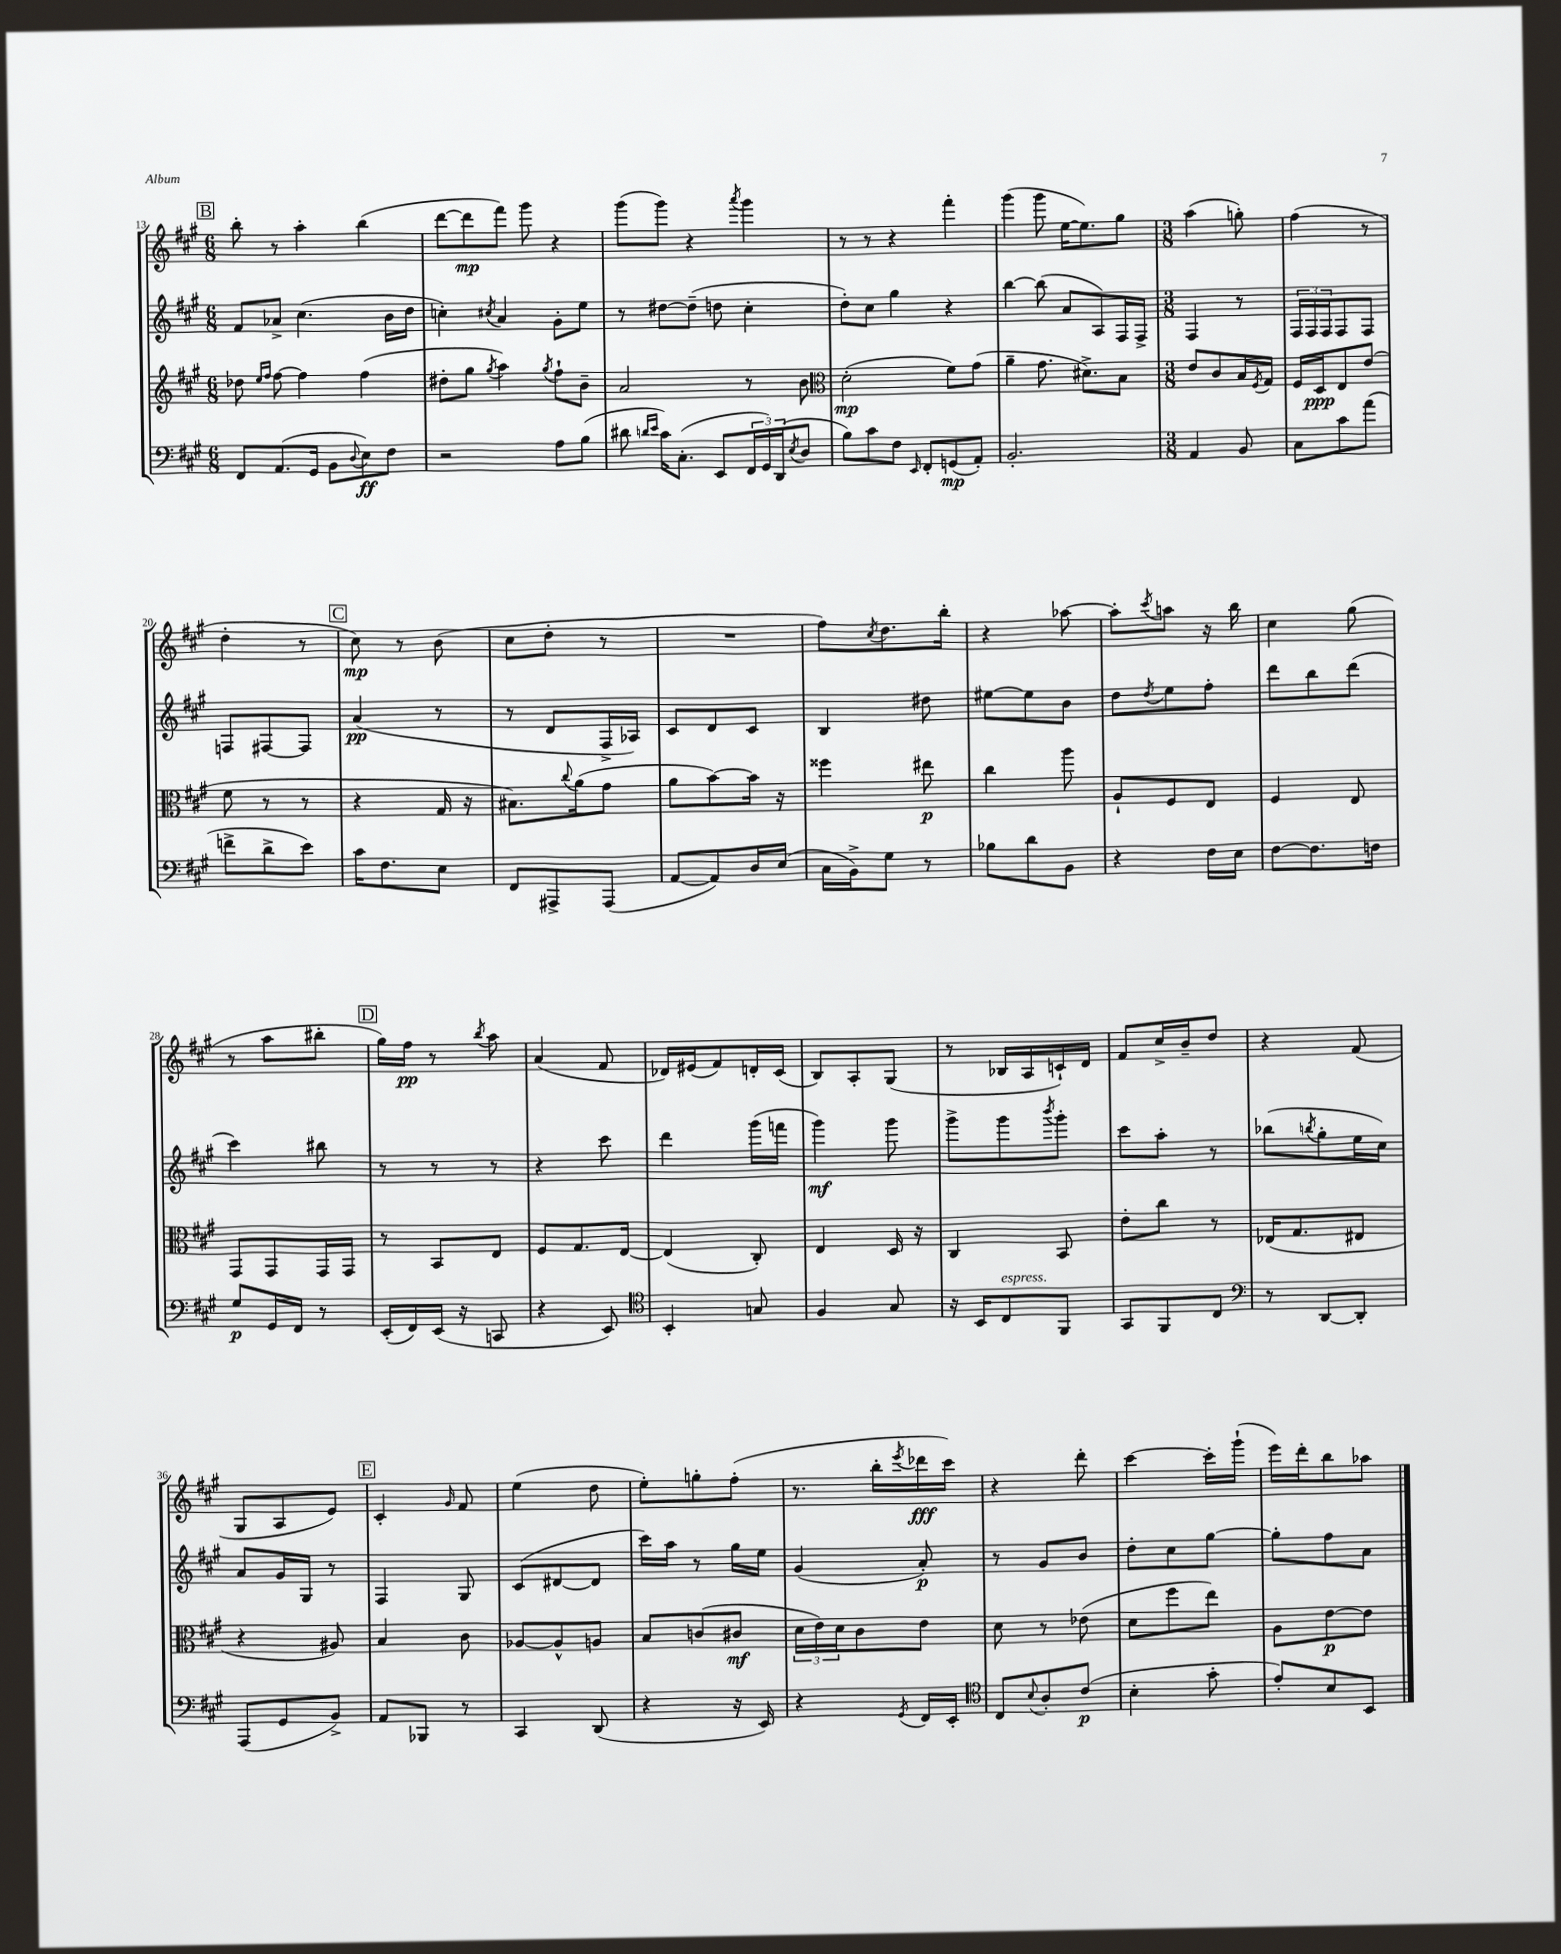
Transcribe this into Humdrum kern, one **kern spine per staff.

**kern	**kern	**kern	**kern
*staff4	*staff3	*staff2	*staff1
*clefF4	*clefG2	*clefG2	*clefG2
*k[f#c#g#]	*k[f#c#g#]	*k[f#c#g#]	*k[f#c#g#]
*M6/8	*M6/8	*M6/8	*M6/8
8FF#	8dd-	8f#	8bb'
.	16qqee	.	.
.	16qqff#	.	.
(8.AA	[8ff#	8a-^	8r
.	4ff#]	(4.cc#	4aa'
16GG#	.	.	.
8BB	.	.	.
8qqD	.	.	.
8E)	(4ff#	.	(4bb
8F#	.	16b	.
.	.	16dd	.
=	=	=	=
2r	8dd#'	4cc')	[8ddd
.	8gg#	.	8ddd]
.	8qgg#	8qcc#	.
.	4aa)	4a	8fff#)
.	.	.	8ggg#
.	8qgg#	.	.
8A	8ff#`	8g#'	4r
(8B	8b~	8ee	.
=	=	=	=
8d#	2a	8r	(8ggg#
16qqd	.	.	.
16qqe	.	.	.
16c#)	.	[8dd#	8ggg#)
(8.C#'	.	.	.
.	.	(8dd#~]	4r
8EE	.	8dd	.
.	.	.	8qaaa
24FF#	8r	4cc#'	4ggg#
24GG#)	.	.	.
(24DD	.	.	.
8qE	.	.	.
8D	8b	.	.
=	=	=	=
*	*clefC3	*	*
8B)	(2d'	8dd')	8r
8c#	.	8cc#	8r
8F#	.	4gg#	4r
16qqEE	.	.	.
8FF#'	.	.	.
(8GG	8f#)	4r	4fff#'
8AA')	(8g#	.	.
=	=	=	=
2.BB'	4a~	[4bb	(4ggg#
.	8.g#	(8bb]	8ggg#
.	.	8a	[16ee
.	8.d#^)	.	8.ee])
.	.	8A)	.
.	8B	16F#	8gg#
.	.	16F#^	.
=	=	=	=
*M3/8	*M3/8	*M3/8	*M3/8
4AA	8e	4F#	(4aa
.	8c#	.	.
8BB	16B	8r	8gg')
.	8qF#	.	.
.	16G#	.	.
=	=	=	=
8C#	16F#	24F#	(4ff#
.	.	24F#	.
.	16D	.	.
.	.	24F#	.
8c#	8E	8F#	.
(8a	(8e	8F#	8r
=	=	=	=
8f^	8f#	8F	4dd'
8d^	8r	[8F#	.
8e)	8r	8F#]	8r
=	=	=	=
16c#	4r	(4a	8cc#)
8.F#	.	.	.
.	.	.	8r
8E	16G#	8r	(8b
.	16r	.	.
=	=	=	=
8FF#	8.B#)	8r	8cc#
8AAA#^	.	8d	8dd'
.	8qqcc#	.	.
.	(16a	.	.
(8AAA#	8g#	16F#^	8r
.	.	16A-)	.
=	=	=	=
[8AA	8a	8c#	4.r
8AA])	[8b)	8d	.
16D	16b]	8c#	.
(16E	16r	.	.
=	=	=	=
16C#	4ff##	4B	8ff#)
16BB^)	.	.	.
.	.	.	8qcc#
8G#	.	.	8.dd
8r	8ee#	8dd#	.
.	.	.	16bb'
=	=	=	=
8B-	4cc#	[8ee#	4r
8d	.	8ee#]	.
8BB	8aa	8b	[8aa-
=	=	=	=
4r	8A`	8dd	8aa-']
.	.	8qdd	8qccc#
.	8F#	8ee	8aa
16F#	8E	8ff#'	16r
16E	.	.	16bb
=	=	=	=
[8F#	4F#	8ddd	4cc#
8.F#]	.	8bb	.
.	8E	(8ddd	(8gg#
16F	.	.	.
=	=	=	=
8G#	8GG#	4ccc#)	8r
16GG#	8GG#	.	8aa
16FF#	.	.	.
8r	16GG#	8bb#	8bb#'
.	16GG#	.	.
=	=	=	=
(16EE'	8r	8r	16gg#)
16FF#)	.	.	16ff#
(16EE	8BB	8r	8r
16r	.	.	.
.	.	.	8qbb
8CC	8E	8r	8aa
=	=	=	=
4r	8F#	4r	(4a
.	8.G#	.	.
8EE)	.	8ccc#	8f#
.	[16E	.	.
=	=	=	=
*clefC4	*	*	*
4BB'	(4E]	4ddd	16d-)
.	.	.	(16e#
.	.	.	8f#)
8G	8C#')	(16ggg#	16d'
.	.	16fff	(16c#
=	=	=	=
4F#	4E	4ggg#)	8B)
.	.	.	8A'
8G#	16D	8ggg#	(8G#
.	16r	.	.
=	=	=	=
16r	4C#	8ggg#^	8r
16BB	.	.	.
8C#	.	8ggg#	16B-
.	.	.	16A
.	.	8qbbb	.
8FF#	8BB	8ggg#'	16c`)
.	.	.	16d
=	=	=	=
8GG#	8e'	8ccc#	8f#
8FF#	8cc#	8aa'	16cc#^
.	.	.	16b~
8C#	8r	8r	8dd
=	=	=	=
*clefF4	*	*	*
8r	(16E-	(8bb-	4r
.	8.G#	.	.
.	.	8qbb	.
[8DD	.	8gg#'	.
8DD']	8E#	16ee	(8f#
.	.	16cc#)	.
=	=	=	=
(8AAA	4r	8a	8G#
8GG#	.	16g#	8A
.	.	16G#	.
8BB^)	8A#)	8r	8e)
=	=	=	=
8AA	4B	4F#	4c#'
8BBB-	.	.	.
.	.	.	16qqg#
8r	8c#	8G#	8f#
=	=	=	=
4CC#	[8A-	(8c#	(4ee
.	8A-^^]	[8d#	.
(8DD	8A	8d#]	8dd
=	=	=	=
4r	8B	16ccc#)	8ee')
.	.	16aa	.
.	(8c	8r	8gg'
16r	8c#	16gg#	(8ff#'
16EE)	.	16ee	.
=	=	=	=
4r	24d	(4g#	8.r
.	24e)	.	.
.	24d	.	.
.	8c#	.	.
.	.	.	16bb'
8qGG#	.	.	8qeee
16FF#	8e	8a')	16ddd-
16EE'	.	.	16ccc#)
=	=	=	=
*clefC4	*	*	*
8C#	8d	8r	4r
8qqB	.	.	.
8A'	8r	8g#	.
(8c#	(8e-	8b	8ddd'
=	=	=	=
4B'	8d	8dd'	[4ccc#
.	8ff#	8cc#	.
8g#'	8ee)	[8gg#	16ccc#']
.	.	.	(16ggg#`
=	=	=	=
8e')	8A	8gg#']	16eee)
.	.	.	16ddd'
8B	[8e	8ff#	8bb
8BB	8e]	8a	8aa-
==	==	==	==
*-	*-	*-	*-
